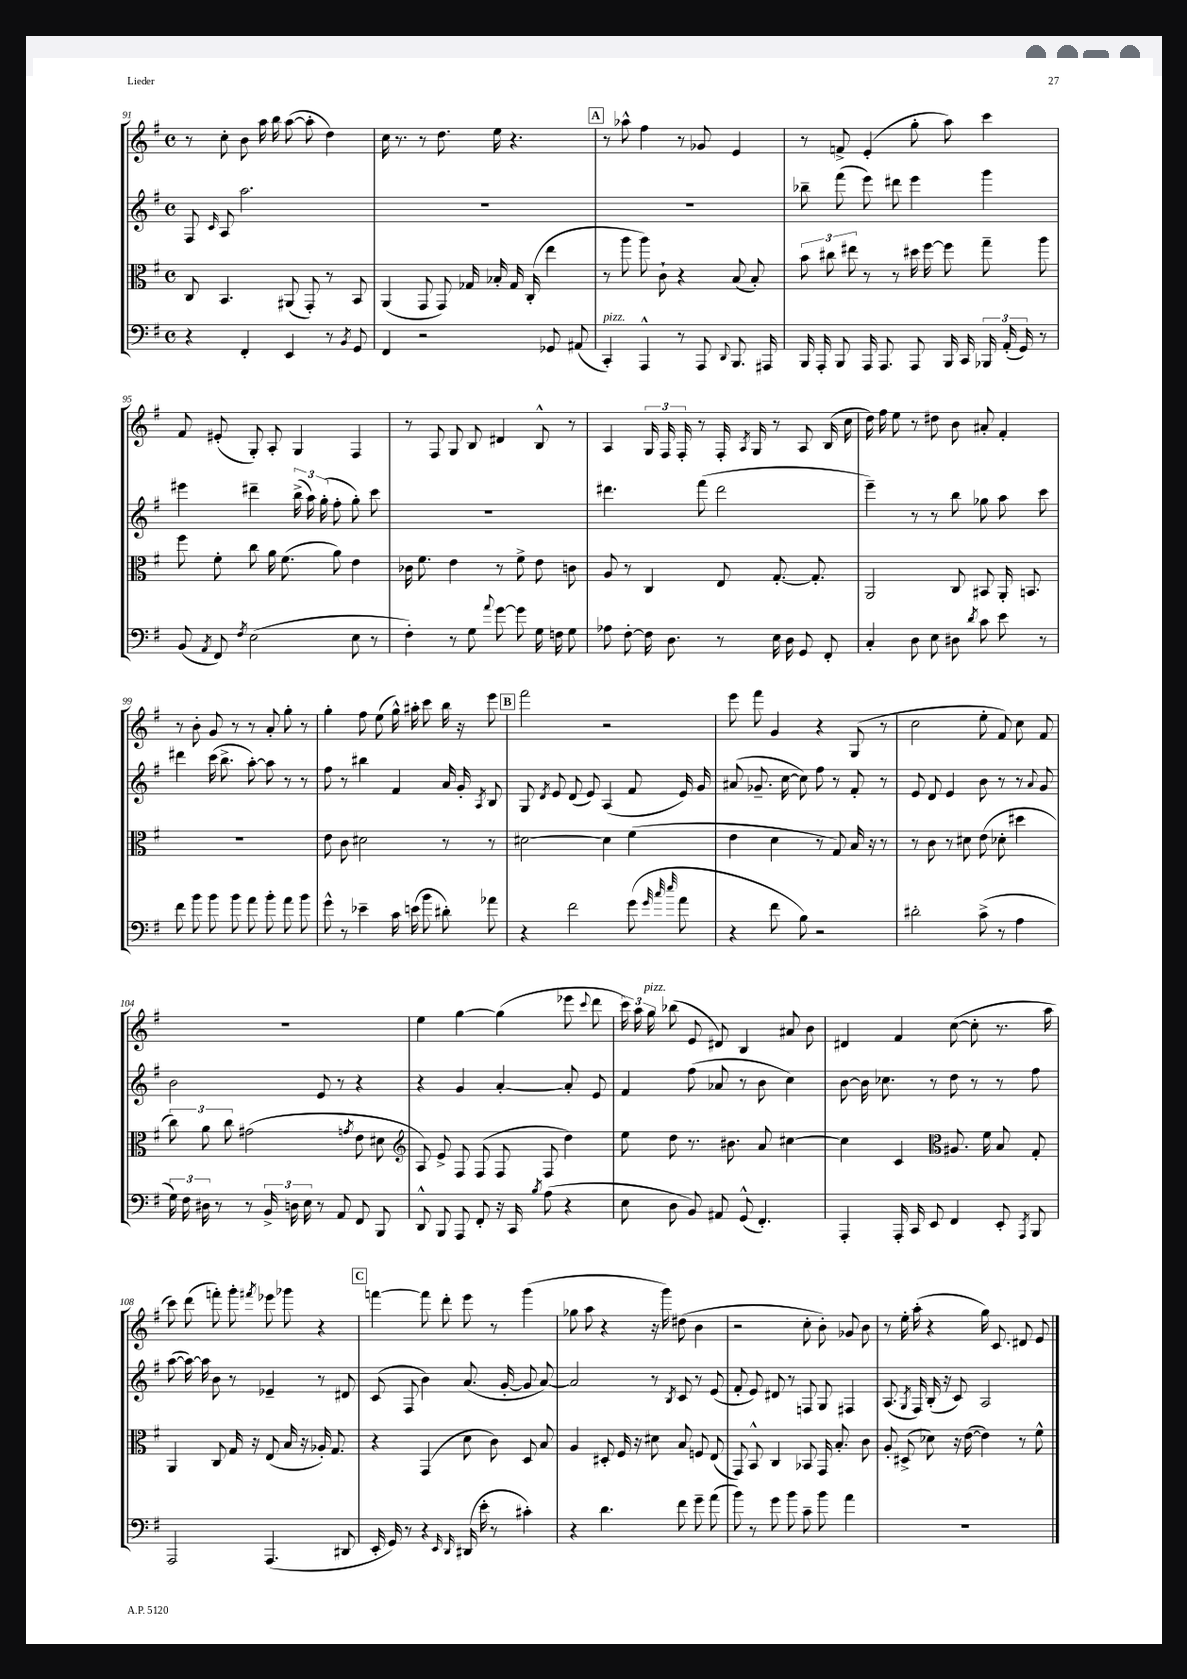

**kern	**kern	**kern	**kern
*staff4	*staff3	*staff2	*staff1
*clefF4	*clefC3	*clefG2	*clefG2
*k[f#]	*k[f#]	*k[f#]	*k[f#]
*M4/4	*M4/4	*M4/4	*M4/4
*met(c)	*met(c)	*met(c)	*met(c)
4r	8C	8F#	8r
.	.	16qqc	.
.	4.BB	8A	8cc'
4FF#'	.	2.aa	8b
.	.	.	16aa
.	.	.	16bb
4EE	(8AA#	.	([8aa
.	8GG')	.	8aa']
8r	8r	.	4dd)
8qBB	.	.	.
8GG	8BB	.	.
=	=	=	=
4FF#	(4AA	1r	16cc
.	.	.	8.r
2r	8GG	.	8r
.	8GG)	.	8.dd
.	16G-	.	.
.	16B-'	.	16ee
.	16G-	.	4.r
.	(16C'	.	.
8GG-	4ee	.	.
(8AA#	.	.	.
=	=	=	=
4CC')	8r	1r	8r
.	8aa	.	8aa-^^
4AAA^^	8aa)	.	4ff#
.	8c`	.	.
8r	4r	.	8r
8AAA	.	.	8g-
8qqDD	.	.	.
8.BBB	(8B	.	4e
.	8B')	.	.
16AAA#	.	.	.
=	=	=	=
16BBB	12b	8bb-~	8r
16AAA'	.	.	.
.	12cc#	.	.
8BBB	.	(8fff#	8f^
.	12ee#	.	.
16AAA	8r	8eee)	(4e'
8.AAA	.	.	.
.	8r	8ddd#	.
8AAA	16dd#	4eee	8gg'
.	[16ff#	.	.
16BBB	8ff#]	.	8aa)
16CC	.	.	.
24BBB-	8gg~	4ggg	4ccc
(24AA'	.	.	.
24GG)	.	.	.
8r	8aa	.	.
=	=	=	=
(8BB	8ff#	4eee#	8f#
8qAA	.	.	.
8FF#)	8f#'	.	(8e#'
8qF#	.	.	.
(2E	8cc	4ddd#~	8G')
.	16a	.	8A'
.	(8.f#	.	.
.	.	(24bb^	4G
.	.	24aa)	.
.	.	(24gg'	.
.	8a)	8ff#'	.
8E	4e	8gg')	4F#
8r	.	8ccc	.
=	=	=	=
4F#')	16c-	1r	8r
.	8.f#	.	.
.	.	.	8F#
8r	4e	.	8G
8G	.	.	8B
8qqa	.	.	.
[8g	8r	.	4d#
8g]	8f#^	.	.
16G	8e	.	8B^^
16F	.	.	.
8G	8c	.	8r
=	=	=	=
8A-	8A	4.ddd#	4A
[8F#'	8r	.	.
16F#]	4C	.	24G
.	.	.	24F#
8.D	.	.	.
.	.	.	24F#'
.	.	(8fff#	8r
8r	8E	2ddd#	16F#'
.	.	.	8qA
.	.	.	16G
16E	[8.G'	.	8r
16D	.	.	.
8GG	.	.	8A
.	8.G']	.	.
8FF#'	.	.	(16B
.	.	.	16cc
=	=	=	=
4C'	2AA	4eee~)	16dd)
.	.	.	16ff#
.	.	.	8ee
8D	.	8r	8r
8E	.	8r	8dd#
8D#	8C	8bb	8b
8qd	.	.	.
8c	8BB#	8gg-	8a#'
8e	16AA'	8aa	4f#'
.	8.BB	.	.
8r	.	8ccc	.
=	=	=	=
8f#	1r	4ddd#	8r
8b	.	.	8b'
8b	.	(16ccc	8g
.	.	8.bb^	.
8b	.	.	8r
8a	.	[8aa')	8r
8b'	.	8aa]	8a'
8a	.	8r	8gg'
8b	.	8r	8r
=	=	=	=
8g^^	8e	8ff#	4gg'
8r	8c	8r	.
4e-~	2d#	4bb#	8ff#
.	.	.	(8ee
16c	.	4f#	16gg^^)
(16e	.	.	16aa#'
8b	.	.	8ccc
8d#')	8r	16a	16bb
.	.	16g'	16r
.	.	8qA	.
8a-	8r	8B	8eee
=	=	=	=
4r	[2d#	8G	2fff#
.	.	8qd	.
.	.	8e	.
2f#	.	(8d	.
.	.	8e)	.
.	4d#]	(4A	2r
(8g	(4f#	8f#	.
32qqg	.	.	.
32qqcc	.	.	.
32qqee	.	.	.
8a	.	16e)	.
.	.	16g	.
=	=	=	=
4r	4e	(8a#	8eee
.	.	8.g-~	8fff#
8f#	4d	.	4g
.	.	[16cc	.
8B)	.	8cc])	.
2r	8r	8ff#	4r
.	8G)	8r	.
.	16B	8f#'	(8G
.	16r	.	.
.	8r	8r	8r
=	=	=	=
2d#'	8r	8e	2cc
.	8c	8d	.
.	8r	4e	.
.	8d#	.	.
(8c^	(8e	8b	8ee'
8r	8d-'	8r	8f#)
4A	4dd#	8r	8cc
.	.	8qqa	.
.	.	8g	8f#
=	=	=	=
24G)	12cc)	2b	1r
24F#	.	.	.
24D#	12a	.	.
8r	.	.	.
.	12cc	.	.
8r	(2g#	.	.
24BB^	.	.	.
24D	.	.	.
24E	.	.	.
8r	.	8e	.
8AA	.	8r	.
.	8qg	.	.
8FF#	8e	4r	.
8BBB	8d#	.	.
=	=	=	=
*	*clefG2	*	*
8DD^^	8A)	4r	4ee
8BBB	8e^	.	.
8AAA	8F#	4g	[4gg
8FF#'	(8F#	.	.
16r	8F#	[4a'	(4gg]
16CC	.	.	.
8qB	.	.	.
(8A	8F#	.	.
4r	4dd)	8a']	8eee-
.	.	.	8qqccc
.	.	8e	8ddd
=	=	=	=
8E	8ee	4f#	24ccc)
.	.	.	24aa
.	.	.	24gg
8D	8dd	.	(8bb-
8BB)	8.r	(8ff#	8e
8AA#	.	8a-	8d#)
.	8.b#	.	.
(8GG^^	.	8r	4B
4.FF#')	8a	8b	.
.	[4cc#	4cc)	8a#
.	.	.	8b
=	=	=	=
4AAA'	4cc#]	[8b	4d#
.	.	16b]	.
.	.	8.cc-	.
16AAA'	4c	.	4f#
16CC	.	.	.
8EE	.	8r	.
*	*clefC3	*	*
4FF#	8.A#	8dd	([8cc
.	.	8r	8cc']
.	16f#	.	.
8EE'	8B	8r	8.r
8qAAA	.	.	.
8BBB	8G'	8ff#	.
.	.	.	16aa
=	=	=	=
2AAA	4AA	([8aa	8ccc)
.	.	16aa_)	(8ddd
.	.	16aa]	.
.	8C	8b	8fff')
.	16G	8r	8ggg'
.	16r	.	.
.	.	.	8qfff#
(4.AAA	(8E	4e-~	8eee-
.	16B	.	8ggg-
.	16r	.	.
.	16A-')	8r	4r
.	8.G	.	.
8DD#	.	8d#	.
=	=	=	=
16EE'	4r	(8c	[4fff
16GG)	.	.	.
8r	.	8F#	.
4r	(4GG	4b)	8fff]
.	.	.	8ddd'
16qqEE	.	.	.
16qqDD	.	.	.
(16DD#	8d	(8.a	8eee
16e'	.	.	.
8r	8c)	.	8r
.	.	[16g'	.
4c#')	8D	8g]	(4ggg
.	8B	[8a)	.
=	=	=	=
4r	4A	2a]	8gg-
.	.	.	8aa
4.d	8D#'	.	4r
.	16F#	.	.
.	16r	.	.
.	8d#	8r	16r
.	.	.	16ggg)
.	.	8qB	.
8f#	8B	8c	(8dd#
8g~	8F	8r	4b
(8a	(8E	(8e	.
=	=	=	=
8b)	8GG)	8f#'	2r
8r	8BB^^	8e)	.
8g	4C	8d#	.
8b	.	8r	.
8c~	8BB-	8F	8cc'
8b	16GG	8G	8b')
.	8.B'	.	.
4a	.	4F#	8g-
.	8c	.	8b
=	=	=	=
1r	8A'	(8.A	8r
.	(8D#^	.	16ee'
.	.	8qG	.
.	.	16F#)	(16aa'
.	8d-)	(16B'	4r
.	.	16r	.
.	16r	8c)	.
.	([16e	.	.
.	4e])	2A	16gg)
.	.	.	8.c
.	8r	.	8d#
.	8f#^^	.	8e
==	==	==	==
*-	*-	*-	*-
